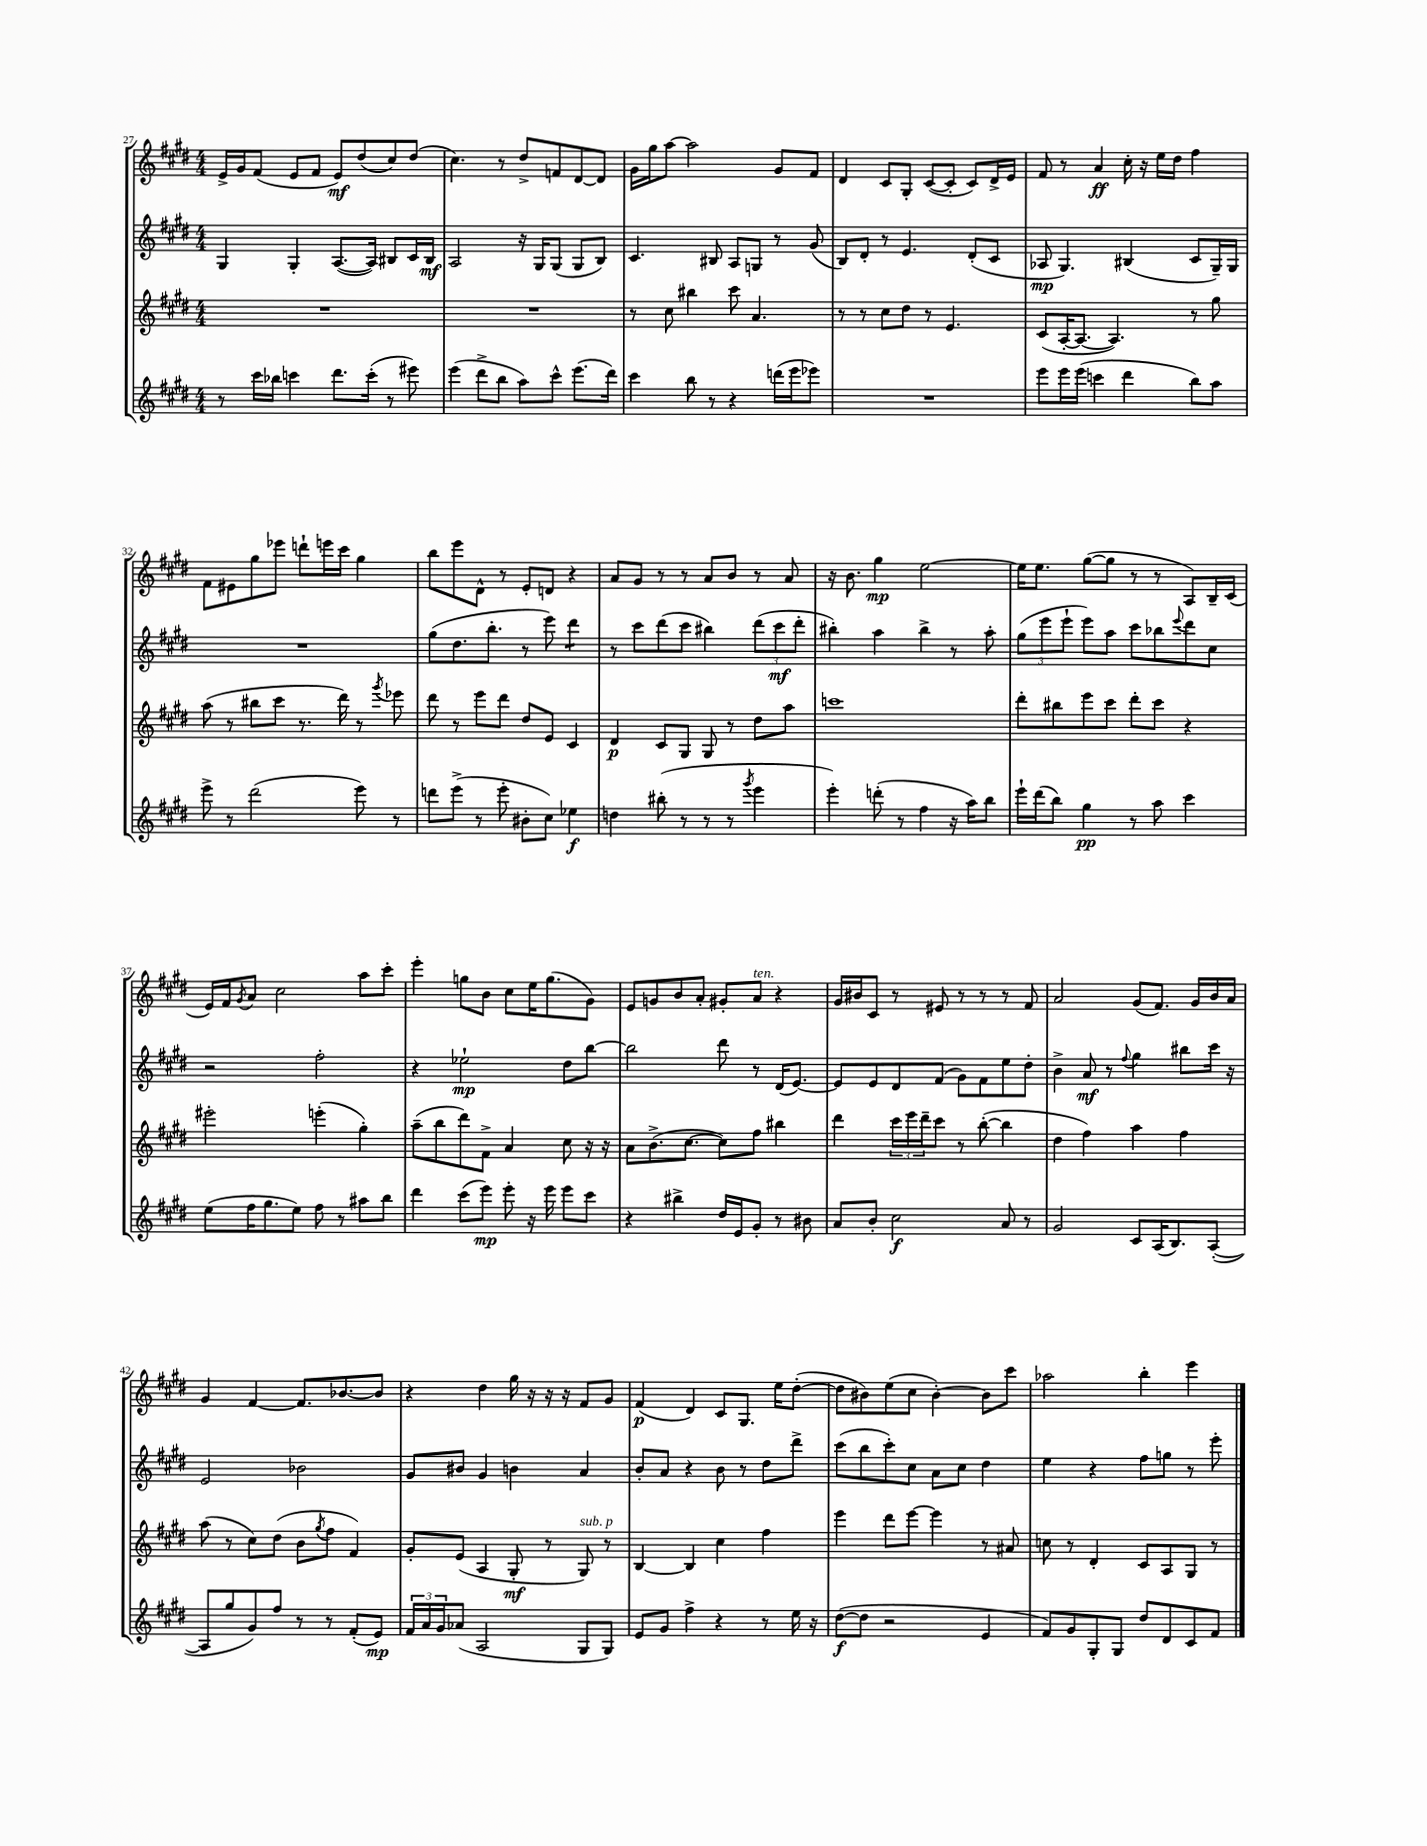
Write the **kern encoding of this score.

**kern	**kern	**kern	**kern
*staff4	*staff3	*staff2	*staff1
*clefG2	*clefG2	*clefG2	*clefG2
*k[f#c#g#d#]	*k[f#c#g#d#]	*k[f#c#g#d#]	*k[f#c#g#d#]
*M4/4	*M4/4	*M4/4	*M4/4
8r	1r	4G#	16e^
.	.	.	16g#
16ccc#	.	.	(8f#
16bb-	.	.	.
4ccc	.	4G#'	8e
.	.	.	8f#
8.ddd#	.	([8.A	8e)
.	.	.	(8dd#
(16ccc'	.	16A])	.
8r	.	8B#	8cc#)
8eee#)	.	16c#	(8dd#
.	.	16B#	.
=	=	=	=
(4eee	1r	2A	4.cc#)
8ddd#^	.	.	.
8bb	.	.	8r
8aa)	.	16r	8dd#^
.	.	16G#	.
8ccc#^^	.	(8G#	8f
(8.eee	.	8G#	[8d#
.	.	8B)	8d#]
16ddd#)	.	.	.
=	=	=	=
4ccc#	8r	4.c#	16g#
.	.	.	16gg#
.	8cc#	.	[8aa
8bb	4bb#	.	2aa]
8r	.	8B#	.
4r	8ccc#	8A	.
.	4.a	8G	.
(16ddd	.	8r	8g#
16eee	.	.	.
8eee-)	.	(8g#	8f#
=	=	=	=
1r	8r	8B)	4d#
.	8r	8d#'	.
.	8cc#	8r	8c#
.	8dd#	4.e	8G#'
.	8r	.	([8c#
.	4.e	.	8c#']
.	.	(8d#'	8c#)
.	.	8c#	16d#^
.	.	.	16e
=	=	=	=
8eee	(8c#	8A-	8f#
16eee	[16A'	4.G#)	8r
(16eee	8.A_	.	.
4ccc	.	.	4a
.	4.A])	.	.
4ddd#	.	(4B#	16cc#'
.	.	.	16r
.	.	.	16ee
.	.	.	16dd#
8bb)	8r	8c#	4ff#
8aa	8gg#	16G#~)	.
.	.	16G#	.
=	=	=	=
8eee^	(8aa	1r	8f#
8r	8r	.	8e#
(2ddd#	8bb#	.	8gg#
.	8ccc#	.	8eee-
.	8.r	.	8ddd`
.	.	.	16eee
.	16ddd#)	.	16ccc#
8eee)	8r	.	4gg#
.	8qggg#	.	.
8r	8eee-	.	.
=	=	=	=
8ddd	8ddd#	(8gg#	8bb
(8eee^	8r	8.dd#	8eee
8r	8eee	.	8d#^^
.	.	8.bb'	.
8eee'	8ddd#	.	8r
8b#'	8dd#	8r	8e'
8cc#)	8e	8eee)	8d
4ee-	4c#	4ddd#	4r
=	=	=	=
4dd	4d#	8r	8a
.	.	8ccc#	8g#
(8bb#'	8c#	(8ddd#	8r
8r	8G#	8ccc#	8r
8r	8G#	4bb#)	8a
8r	8r	.	8b
8qggg#	.	.	.
4eee	8dd#	(12ddd#	8r
.	.	12ccc#	.
.	8aa	.	8a
.	.	12ddd#'	.
=	=	=	=
4eee')	1ccc	4bb#')	16r
.	.	.	8.b
(8ddd'	.	4aa	4gg#
8r	.	.	.
4ff#	.	4bb#^	[2ee
16r	.	8r	.
16aa)	.	.	.
8bb	.	8aa'	.
=	=	=	=
16eee`	8ddd#'	(12gg#	16ee]
(16ddd#	.	.	8.ee
.	.	12eee	.
8bb)	8bb#	.	.
.	.	12eee`	.
4gg#	8eee	8eee)	([8gg#
.	8ccc#	8aa	8gg#]
8r	8ddd#'	8ccc#	8r
8aa	8ccc#	8bb-	8r
.	.	8qqeee	.
4ccc#	4r	8ddd#	8A)
.	.	8cc#	16B~
.	.	.	(16c#
=	=	=	=
(8ee	2eee#'	2r	16e)
.	.	.	16f#
.	.	.	8qg#
16ff#	.	.	8a
8.gg#	.	.	.
.	.	.	2cc#
8ee)	.	.	.
8ff#	(4eee'	2ff#'	.
8r	.	.	.
8aa#	4gg#')	.	8aa
8bb	.	.	8ccc#'
=	=	=	=
4ddd#	(8aa~	4r	4eee'
.	8bb	.	.
(8ccc#	8ddd#)	2ee-`	8gg
8eee)	8f#^	.	8b
8eee'	4a	.	8cc#
16r	.	.	16ee
16eee	.	.	(8.gg
8eee	8cc#	8dd#	.
8ccc#	16r	[8bb	8g#)
.	16r	.	.
=	=	=	=
4r	8a	2bb]	8e
.	(8.b^	.	8g
4bb#^	.	.	8b
.	[8.cc#	.	.
.	.	.	8a'
16dd#	8cc#])	8ddd#	8g#'
16e	.	.	.
8g#'	8ff#	8r	8a
8r	4bb#	(16d#	4r
.	.	[8.e)	.
8b#	.	.	.
=	=	=	=
8a	4ddd#	8e]	16g#
.	.	.	16b#
8b'	.	8e	8c#
2cc#	24ccc#	8d#	8r
.	24eee	.	.
.	24ddd#~	.	.
.	8ccc#	(8f#	8e#
.	8r	8g#)	8r
.	([8bb'	8f#	8r
8a	4bb]	8ee	8r
8r	.	8dd#'	8f#
=	=	=	=
2g#	4dd#	4b^	2a
.	4ff#)	8a	.
.	.	8r	.
.	.	8qqff#	.
8c#	4aa	4gg#	(8g#
(16A	.	.	8.f#)
8.B)	.	.	.
.	4ff#	8bb#	.
.	.	.	16g#
([8A'	.	16ccc#	16b
.	.	16r	16a
=	=	=	=
8A]	(8aa	2e	4g#
8gg#	8r	.	.
8g#)	8cc#)	.	[4f#
8ff#	(8dd#	.	.
8r	8b	2b-	8.f#]
.	8qgg#	.	.
8r	8ff#	.	.
.	.	.	[8.b-
(8f#'	4f#)	.	.
8e)	.	.	8b-]
=	=	=	=
24f#	8g#'	8g#	4r
24a	.	.	.
24g#	.	.	.
(8a-	(8e	8b#	.
2A	4A	4g#	4dd#
.	8G#'	4b	16gg#
.	.	.	16r
.	8r	.	16r
.	.	.	16r
8G#	8G#)	4a	8f#
8G#)	8r	.	8g#
=	=	=	=
8e	[4B	8b'	(4f#
8g#	.	8a	.
4ff#^	4B]	4r	4d#)
4r	4cc#	8b	8c#
.	.	8r	8.G#
8r	4ff#	8dd#	.
.	.	.	16ee
16ee	.	8ddd#^	([8dd#'
16r	.	.	.
=	=	=	=
([8dd#	4eee	(8ccc#	8dd#]
8dd#]	.	8bb	8b#)
2r	8ddd#	8ccc#')	(8ee
.	[8eee	8cc#	8cc#
.	4eee]	8a	[4b#')
.	.	8cc#	.
4e	8r	4dd#	8b#]
.	8a#	.	8ccc#
=	=	=	=
8f#)	8cc	4ee	2aa-
8g#	8r	.	.
8G#'	4d#'	4r	.
8G#	.	.	.
8dd#	8c#	8ff#	4bb'
8d#	8A	8gg	.
8c#	8G#	8r	4eee
8f#	8r	8eee'	.
==	==	==	==
*-	*-	*-	*-
